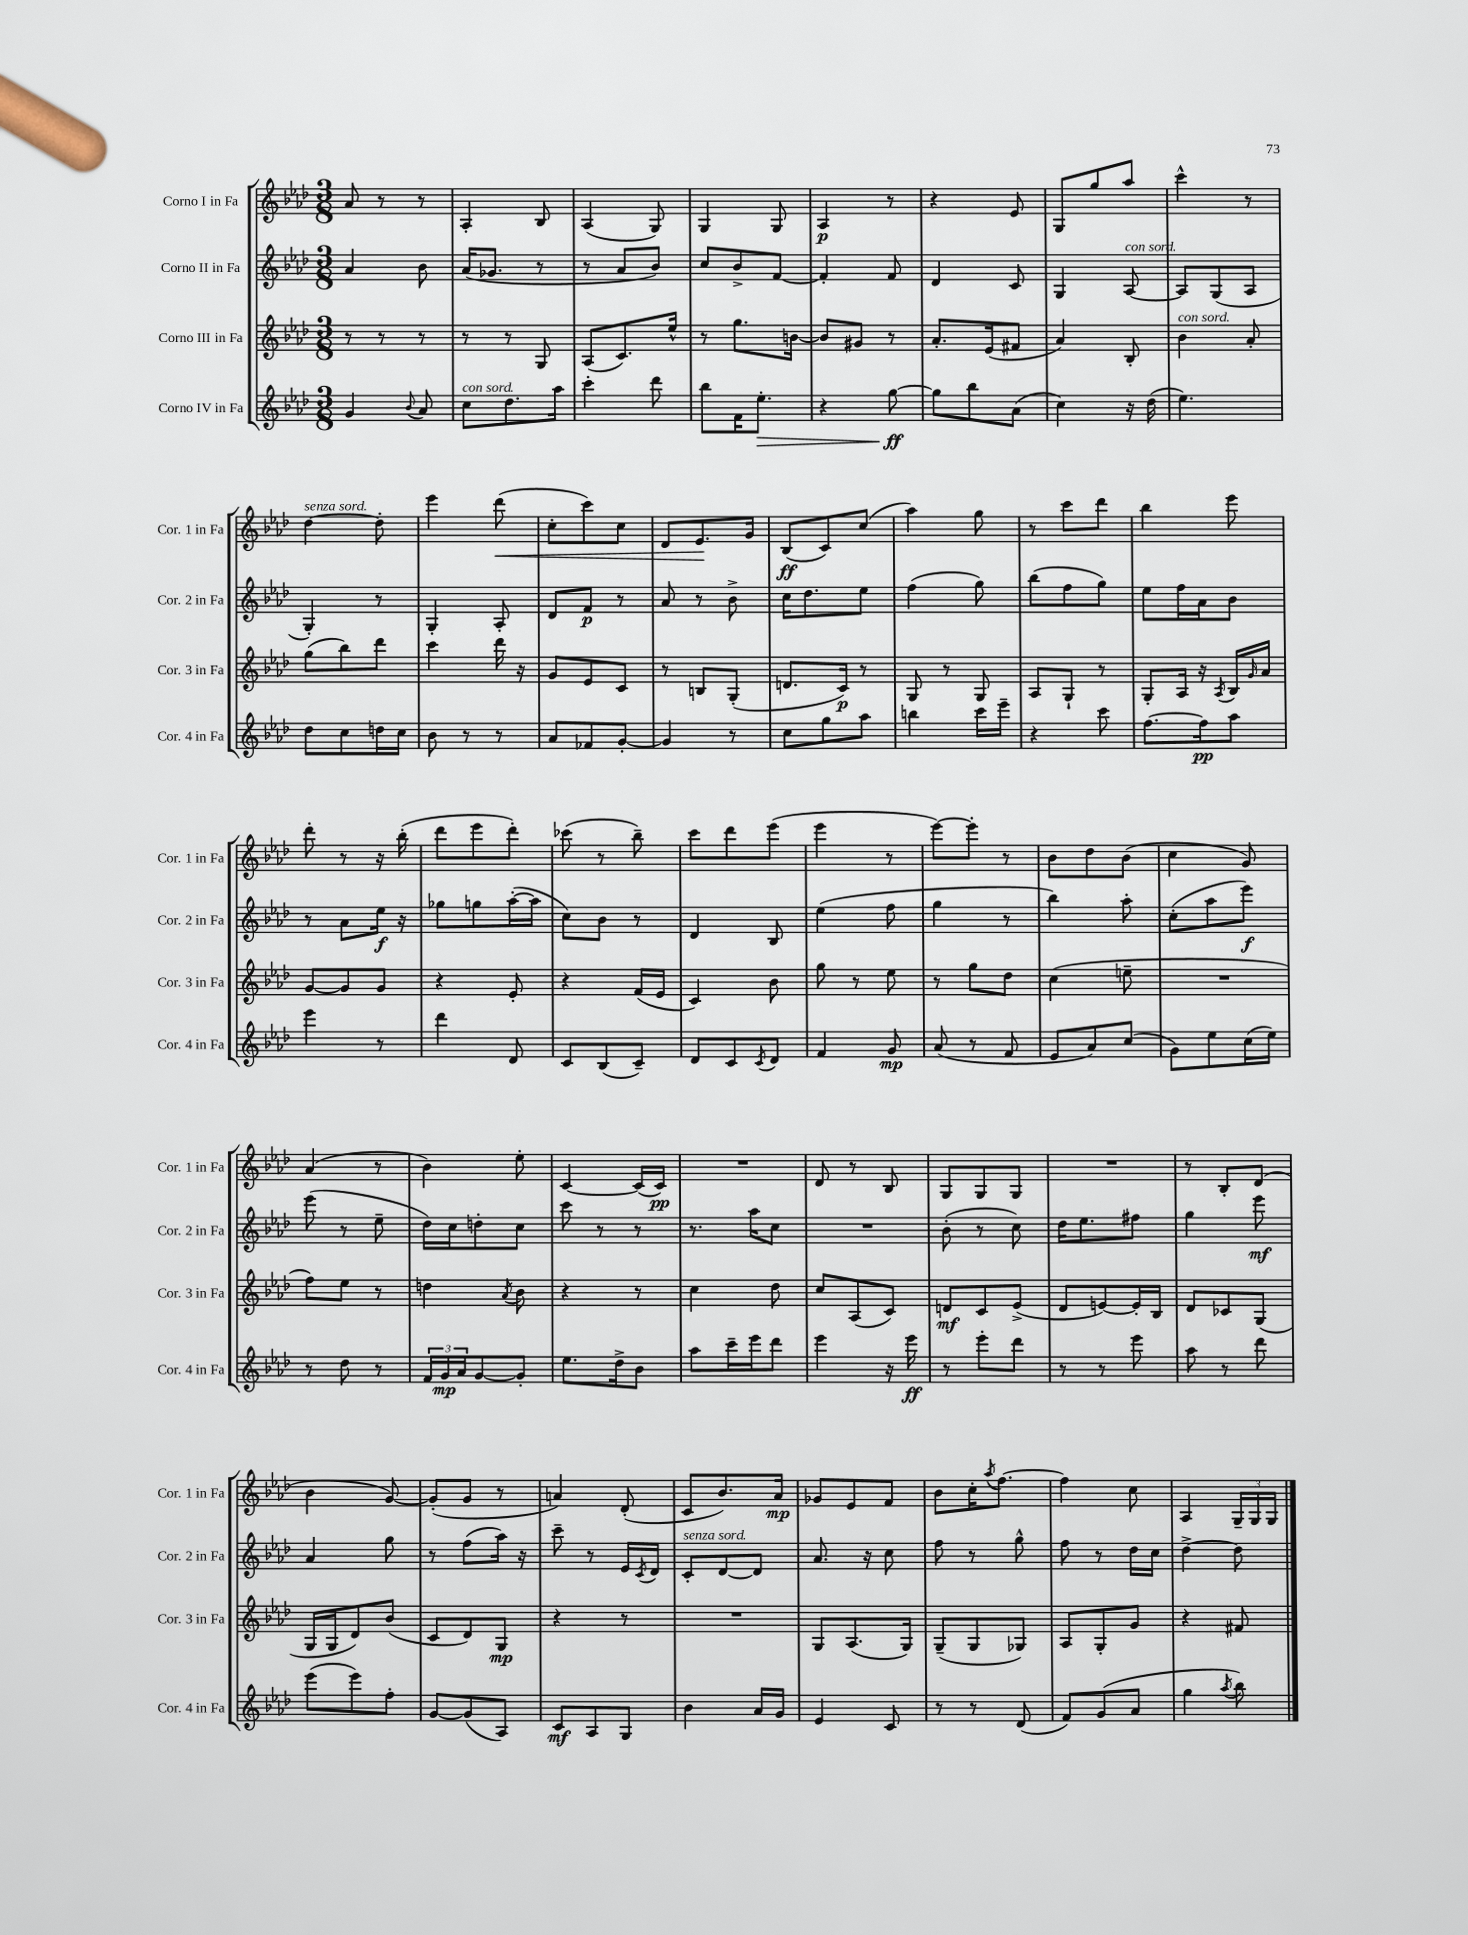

**kern	**kern	**kern	**kern
*staff4	*staff3	*staff2	*staff1
*clefG2	*clefG2	*clefG2	*clefG2
*k[b-e-a-d-]	*k[b-e-a-d-]	*k[b-e-a-d-]	*k[b-e-a-d-]
*M3/8	*M3/8	*M3/8	*M3/8
4g/	8r	4a-/	8a-/
.	8r	.	8r
8qqb-/	.	.	.
8a-/	8r	8b-\	8r
=	=	=	=
8cc\L	8r	(16a-/LK	4A-'/
.	.	8.g-/J	.
8.dd-\	8r	.	.
.	8G/	8r	8B-/
16aa-\Jk	.	.	.
=	=	=	=
4ccc'\	(8A-/L	8r	(4A-/
.	8.c/)	8a-/L	.
8ddd-\	.	8b-/J)	8G/)
.	16ee-^^/Jk	.	.
=	=	=	=
8bb-\L	8r	8cc/L	4G/
16f\K	8.gg\L	8b-^/	.
8.ee-'\J	.	.	.
.	.	[8f/J	8G/
.	[16b\Jk	.	.
=	=	=	=
4r	8b/]L	4f'/]	4A-/
.	8g#/J	.	.
[8gg\	8r	8f/	8r
=	=	=	=
8gg\]L	8.a-'/L	4d-/	4r
8bb-\	.	.	.
.	(16e-/k	.	.
(8a-\J	8f#/J	8c/	8e-/
=	=	=	=
4cc\)	4a-/)	4G/	8G/L
.	.	.	8gg/
16r	8B-'/	[8A-/	8aa-/J
(16dd-\	.	.	.
=	=	=	=
4.ee-\)	4b-\	8A-/]L	4ccc^^\
.	.	(8G/	.
.	8a-'/	8A-/J	8r
=	=	=	=
8dd-\L	(8gg\L	4G'/)	[4dd-\
8cc\	8bb-\)	.	.
16dd\L	8ddd-\J	8r	8dd-'\]
16cc\JJ	.	.	.
=	=	=	=
8b-\	4ccc\	4G'/	4eee-\
8r	.	.	.
8r	16ddd-\	8A-'/	(8ddd-\
.	16r	.	.
=	=	=	=
8a-/L	8g/L	8d-/L	8cc'\L
8f-/	8e-/	8f/J	8ccc\)
[8g'/J	8c/J	8r	8cc\J
=	=	=	=
4g/]	8r	8a-/	8d-/L
.	8B/L	8r	8.e-/
8r	(8G'/J	8b-^\	.
.	.	.	16g/Jk
=	=	=	=
8cc\L	8.d/L	16cc\LK	(8B-/L
.	.	8.dd-\	.
8gg\	.	.	8c/)
.	16c/Jk)	.	.
8aa-\J	8r	8ee-\J	(8cc/J
=	=	=	=
4bb\	8G/	(4ff\	4aa-\)
.	8r	.	.
16ccc\LL	8G/	8gg\)	8gg\
16eee-~\JJ	.	.	.
=	=	=	=
4r	8A-/L	(8bb-\L	8r
.	8G`/J	8ff\	8ccc\L
8ccc\	8r	8gg\J)	8ddd-\J
=	=	=	=
[8.ff\L	8G'/L	8ee-\L	4bb-\
.	16A-/Jk	16ff\L	.
16ff\]k	16r	16a-\J	.
.	8qA-/	.	.
8aa-\J	16B-/LL	8b-\J	8eee-\
.	16qqg/	.	.
.	16a-/JJ	.	.
=	=	=	=
4eee-\	[8g/L	8r	8ddd-'\
.	8g/]	8a-\L	8r
8r	8g/J	16ee-\Jk	16r
.	.	16r	(16bb-'\
=	=	=	=
4ddd-\	4r	8gg-\L	8ddd-\L
.	.	8gg\	8eee-\
8d-/	8e-'/	([16aa-'\L	8ddd-'\J)
.	.	16aa-\]JJ	.
=	=	=	=
8c/L	4r	8cc\L)	(8ccc-\
(8B-/	.	8b-\J	8r
8c~/J)	(16f/LL	8r	8bb-~\)
.	16e-/JJ	.	.
=	=	=	=
8d-/L	4c/)	4d-/	8ccc\L
8c/	.	.	8ddd-\
8qc/	.	.	.
8d-/J	8b-\	8B-/	(8eee-\J
=	=	=	=
4f/	8gg\	(4ee-\	4eee-\
.	8r	.	.
8g/	8ee-\	8ff\	8r
=	=	=	=
(8a-/	8r	4gg\	[8eee-\L)
8r	8gg\L	.	8eee-'\]J
8f/	8dd-\J	8r	8r
=	=	=	=
8e-/L	(4cc\	4bb-\)	8b-\L
8a-/)	.	.	8dd-\
(8cc/J	8ee~\	8aa-'\	(8b-\J
=	=	=	=
8g\L)	4.r	(8cc'\L	4cc\
8ee-\	.	8aa-\	.
(16cc\L	.	8eee-\J)	8g/)
16ee-\JJ)	.	.	.
=	=	=	=
8r	8ff\L)	(8eee-\	(4a-/
8dd-\	8ee-\J	8r	.
8r	8r	8ee-~\	8r
=	=	=	=
24f/LL	4dd\	16dd-\LL)	4b-\)
24g/	.	.	.
.	.	16cc\J	.
24a-/J	.	.	.
[8g/	.	8dd'\	.
.	8qa-/	.	.
8g'/]J	8b-\	8cc\J	8ee-'\
=	=	=	=
8.ee-\L	4r	8ccc\	[4c/
.	.	8r	.
16dd-^\k	.	.	.
8b-\J	8r	8r	(16c/]LL
.	.	.	16c/JJ)
=	=	=	=
8aa-\L	4cc\	8.r	4.r
16ccc~\L	.	.	.
16eee-\J	.	16aa-\LK	.
8ddd-\J	8dd-\	8cc\J	.
=	=	=	=
4eee-\	8cc/L	4.r	8d-/
.	(8A-/	.	8r
16r	8c/J)	.	8B-/
16eee-\	.	.	.
=	=	=	=
8r	8d/L	(8b-'\	8G/L
8eee-'\L	8c/	8r	8G/
8ddd-\J	(8e-^/J	8cc\)	8G/J
=	=	=	=
8r	8d-/L	16dd-\LK	4.r
.	.	8.ee-\	.
8r	[8e/)	.	.
8eee-\	16e'/]L	8ff#\J	.
.	16B-/JJ	.	.
=	=	=	=
8aa-\	8d-/L	4gg\	8r
8r	8c-/	.	8B-'/L
8ddd-\	(8G/J	8eee-\	(8d-/J
=	=	=	=
(8eee-\L	16G/LL	4a-/	4b-\
.	16G/J	.	.
8eee-\)	8d-/)	.	.
8ff'\J	(8b-/J	8gg\	[8g/)
=	=	=	=
[8g/L	8c/L	8r	(8g'/]L
(8g/]	8d-/)	(8ff\L	8g/J
8A-/J)	8G/J	16aa-\Jk)	8r
.	.	16r	.
=	=	=	=
8c/L	4r	8ccc~\	4a/)
8A-/	.	8r	.
8G/J	8r	16e-/LL	(8d-'/
.	.	8qc/	.
.	.	16d-/JJ	.
=	=	=	=
4b-\	4.r	8c'/L	8c/L
.	.	[8d-/	8.b-/)
16a-/LL	.	8d-/]J	.
16g/JJ	.	.	16a-/Jk
=	=	=	=
4e-/	8G/L	8.a-/	8g-/L
.	(8.A-/	.	8e-/
.	.	16r	.
8c/	.	8cc\	8f/J
.	16G/Jk)	.	.
=	=	=	=
8r	(8G~/L	8ff\	8b-\L
8r	8G/	8r	16cc'\K
.	.	.	8qaa-/
.	.	.	[8.ff\J
(8d-/	8G-/J)	8gg^^\	.
=	=	=	=
8f/L)	8A-/L	8ff\	4ff\]
(8g/	8G'/	8r	.
8a-/J	8g/J	16dd-\LL	8cc\
.	.	16cc\JJ	.
=	=	=	=
4gg\	4r	[4dd-^\	4A-/
8qaa-/	.	.	.
8bb-\)	8f#/	8dd-\]	24G~/LL
.	.	.	24G/
.	.	.	24G/JJ
==	==	==	==
*-	*-	*-	*-
